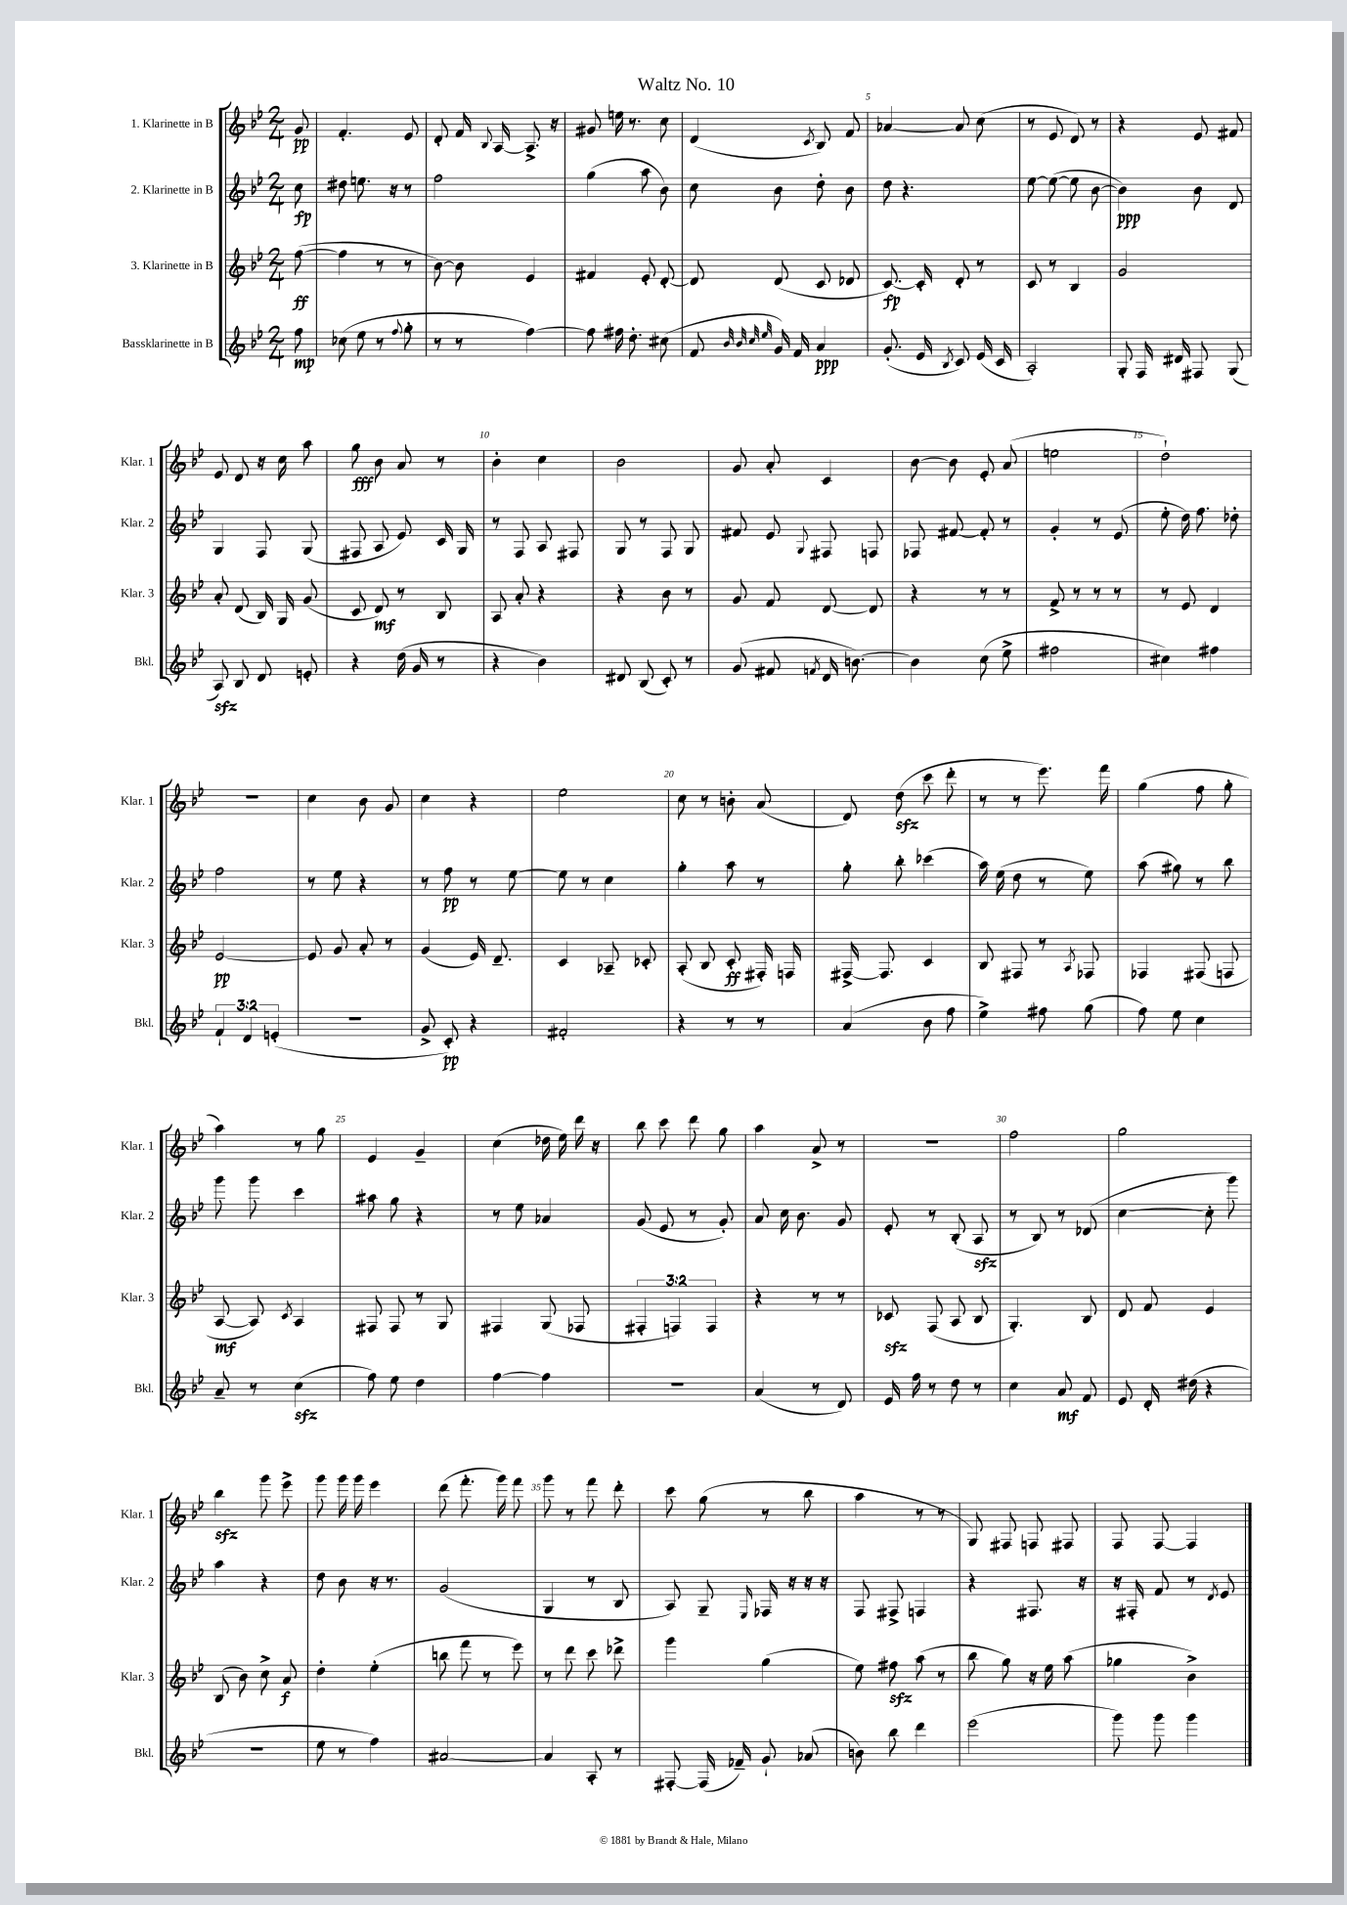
\header { title = "Waltz No. 10" }
<<
\new StaffGroup <<
\new Staff = "s0" \with { instrumentName = "1. Klarinette in B" shortInstrumentName = "Klar. 1" } {
    \clef treble \key bes \major \numericTimeSignature \time 2/4 \partial 8
    \autoBeamOff g'8\pp |
    f'4.-. ees'8 |
    d'8-. f'16 \appoggiatura { bes8 } a16~ a8.-> r16 |
    gis'8 e''16 r8. c''8 |
    d'4( \acciaccatura { c'8 } bes8) f'8 |
    aes'4~ aes'8 c''8( |
    r8 ees'8 d'8) r8 |
    r4 ees'8 fis'8 |
    ees'8 d'8 r16 c''16 a''8 |
    g''8\fff bes'8 a'8 r8 |
    bes'4-. c''4 |
    bes'2 |
    g'8 a'8-. c'4 |
    bes'8~ bes'8 ees'8-. a'8( |
    e''2 |
    d''2-!) |
    R2 |
    c''4 bes'8 g'8 |
    c''4 r4 |
    ees''2 |
    c''8 r8 b'8-. a'8( |
    d'8) d''8\sfz( c'''8 d'''8-. |
    r8 r8 ees'''8.) f'''16 |
    g''4( f''8 g''8-. |
    a''4) r8 g''8 |
    ees'4 g'4-- |
    c''4( des''16 ees''16) d'''16 r16 |
    bes''8 c'''8 d'''8 g''8 |
    a''4 a'8-> r8 |
    r2 |
    f''2 |
    g''2 |
    bes''4\sfz g'''8 ees'''8-> |
    g'''8 g'''16 g'''16 ees'''4 |
    d'''8( f'''8.-. g'''16) f'''8 |
    g'''8 r8 f'''8 d'''8-. |
    c'''8 g''8( r8 bes''8 |
    a''4 r8 r8 |
    g8) fis8 f8 fis8 |
    f8 f8~ f4 \bar "|." |
}
\new Staff = "s1" \with { instrumentName = "2. Klarinette in B" shortInstrumentName = "Klar. 2" } {
    \clef treble \key bes \major \numericTimeSignature \time 2/4 \partial 8
    \autoBeamOff c''8\fp |
    dis''8 e''8. r16 r8 |
    f''2 |
    g''4( a''8 bes'8) |
    c''8 bes'8 d''8-. bes'8 |
    d''8 r4. |
    ees''8~ ees''8~( ees''8 bes'8~ |
    bes'4\ppp) bes'8 d'8 |
    g4 f8 g8( |
    fis8 a8 ees'8) c'16 g16 |
    r8 f8 a8 fis8 |
    g8 r8 f8 g8 |
    fis'8 ees'8 \appoggiatura { g8 } fis8 f8 |
    fes8 fis'8~ fis'8-. r8 |
    g'4-. r8 ees'8( |
    ees''8-. d''16) f''8. des''8-. |
    f''2 |
    r8 ees''8 r4 |
    r8 f''8\pp r8 ees''8~ |
    ees''8 r8 c''4 |
    g''4-. a''8 r8 |
    g''8-. bes''8-. ces'''4( |
    a''16) ees''16( d''8 r8 ees''8) |
    a''8( gis''8) r8 bes''8 |
    g'''8 g'''8 c'''4 |
    ais''8 g''8 r4 |
    r8 ees''8 aes'4 |
    g'8( ees'8 r8 g'8-.) |
    a'8 c''16 bes'8. g'8 |
    ees'8-. r8 bes8-.( a8\sfz |
    r8 bes8) r8 des'8( |
    c''4~ c''8-. g'''8) |
    a''4 r4 |
    d''8 bes'8 r16 r8. |
    g'2( |
    g4 r8 bes8 |
    a8) g8-- \grace { ees16 } fes16 r16 r16 r16 |
    f8 fis8-> f4 |
    r4 fis8. r16 |
    r16 fis16-. f'8 r8 \acciaccatura { d'8 } ees'8 \bar "|." |
}
\new Staff = "s2" \with { instrumentName = "3. Klarinette in B" shortInstrumentName = "Klar. 3" } {
    \clef treble \key bes \major \numericTimeSignature \time 2/4 \override Staff.TupletNumber.text = #tuplet-number::calc-fraction-text \partial 8
    \autoBeamOff f''8~\ff( |
    f''4 r8 r8 |
    bes'8~) bes'8 ees'4 |
    fis'4 ees'8-. d'8~-. |
    d'8 d'8( c'8 des'8 |
    c'8.~\fp) c'16-. d'8-. r8 |
    c'8 r8 bes4 |
    g'2 |
    a'8-. d'8( bes16) g16 g'8( |
    c'8 d'8\mf) r8 bes8 |
    a8 a'8-. r4 |
    r4 bes'8 r8 |
    g'8 f'8 d'8~ d'8 |
    r4 r8 r8 |
    f'8-> r8 r8 r8 |
    r8 ees'8 d'4 |
    ees'2~\pp |
    ees'8 g'8 a'8-. r8 |
    g'4( ees'16) d'8.-- |
    c'4 aes8-- ces'8-. |
    a8-.( bes8 c'8-.\ff fis16-.) f16 |
    fis16~-> fis8. c'4 |
    bes8 fis8 r8 \acciaccatura { a8 } fes8 |
    fes4 fis8( f8 |
    a8~\mf a8) \acciaccatura { c'8 } a4 |
    fis8 fis8 r8 g8 |
    fis4 g8( fes8 |
    \tuplet 3/2 { fis4-. f4) f4 } |
    r4 r8 r8 |
    ces'8\sfz f8( a8 bes8 |
    g4.-.) bes8 |
    d'8 f'8 ees'4 |
    bes8( bes'8) c''8-> a'8\f |
    d''4-. ees''4-.( |
    b''8 f'''8 r8 ees'''8) |
    r8 d'''8 c'''8 des'''8-> |
    g'''4 g''4( |
    ees''8) fis''8\sfz a''8( r8 |
    bes''8 g''8) r16 ees''16 a''8( |
    ges''4 bes'4->) \bar "|." |
}
\new Staff = "s3" \with { instrumentName = "Bassklarinette in B" shortInstrumentName = "Bkl." } {
    \clef treble \key bes \major \numericTimeSignature \time 2/4 \override Staff.TupletNumber.text = #tuplet-number::calc-fraction-text \partial 8
    \autoBeamOff f''8\mp |
    ces''8( ees''8 r8 \appoggiatura { f''8 } g''8-. |
    r8 r8 f''4~) |
    f''8 fis''16 d''8.-. cis''8( |
    f'8 \grace { bes'32 bes'32 c''32 ees''32 } g'16) f'16 a'4\ppp |
    g'8.-.( ees'16 \acciaccatura { bes8 } c'8) ees'16( c'16 |
    a2-.) |
    g8-. f16 dis'16 fis8 g8( |
    a8\sfz) bes8 d'8 e'8-. |
    r4 d''16( g'16 r8 |
    r4 bes'4) |
    dis'8 bes8( c'8-.) r8 |
    g'8( fis'8 \acciaccatura { f'8 } d'16 b'8.~) |
    b'4 c''8( ees''8-> |
    fis''2 |
    cis''4) fis''4 |
    \tuplet 3/2 { f'4-! d'4 e'4-.( } |
    R2 |
    g'8-> c'8-.\pp) r4 |
    fis'2-. |
    r4 r8 r8 |
    a'4( bes'8 f''8 |
    ees''4->) fis''8 g''8( |
    f''8) ees''8 c''4 |
    a'8-- r8 c''4\sfz( |
    f''8) ees''8 d''4 |
    f''4~ f''4 |
    R2 |
    a'4( r8 d'8) |
    ees'16 f''16 r8 d''8 r8 |
    c''4 a'8\mf f'8 |
    ees'8 d'16-. dis''16( r4 |
    R2 |
    ees''8 r8 f''4) |
    ais'2~ |
    ais'4 a8-. r8 |
    fis8~-. fis16( fes'16--) g'8-! aes'8( |
    b'8) bes''8 d'''4 |
    ees'''2( |
    g'''8) g'''8 g'''4 \bar "|." |
}
>>
>>
\layout { \context { \Score \override BarNumber.break-visibility = ##(#f #t #t) barNumberVisibility = #(every-nth-bar-number-visible 5) } }
